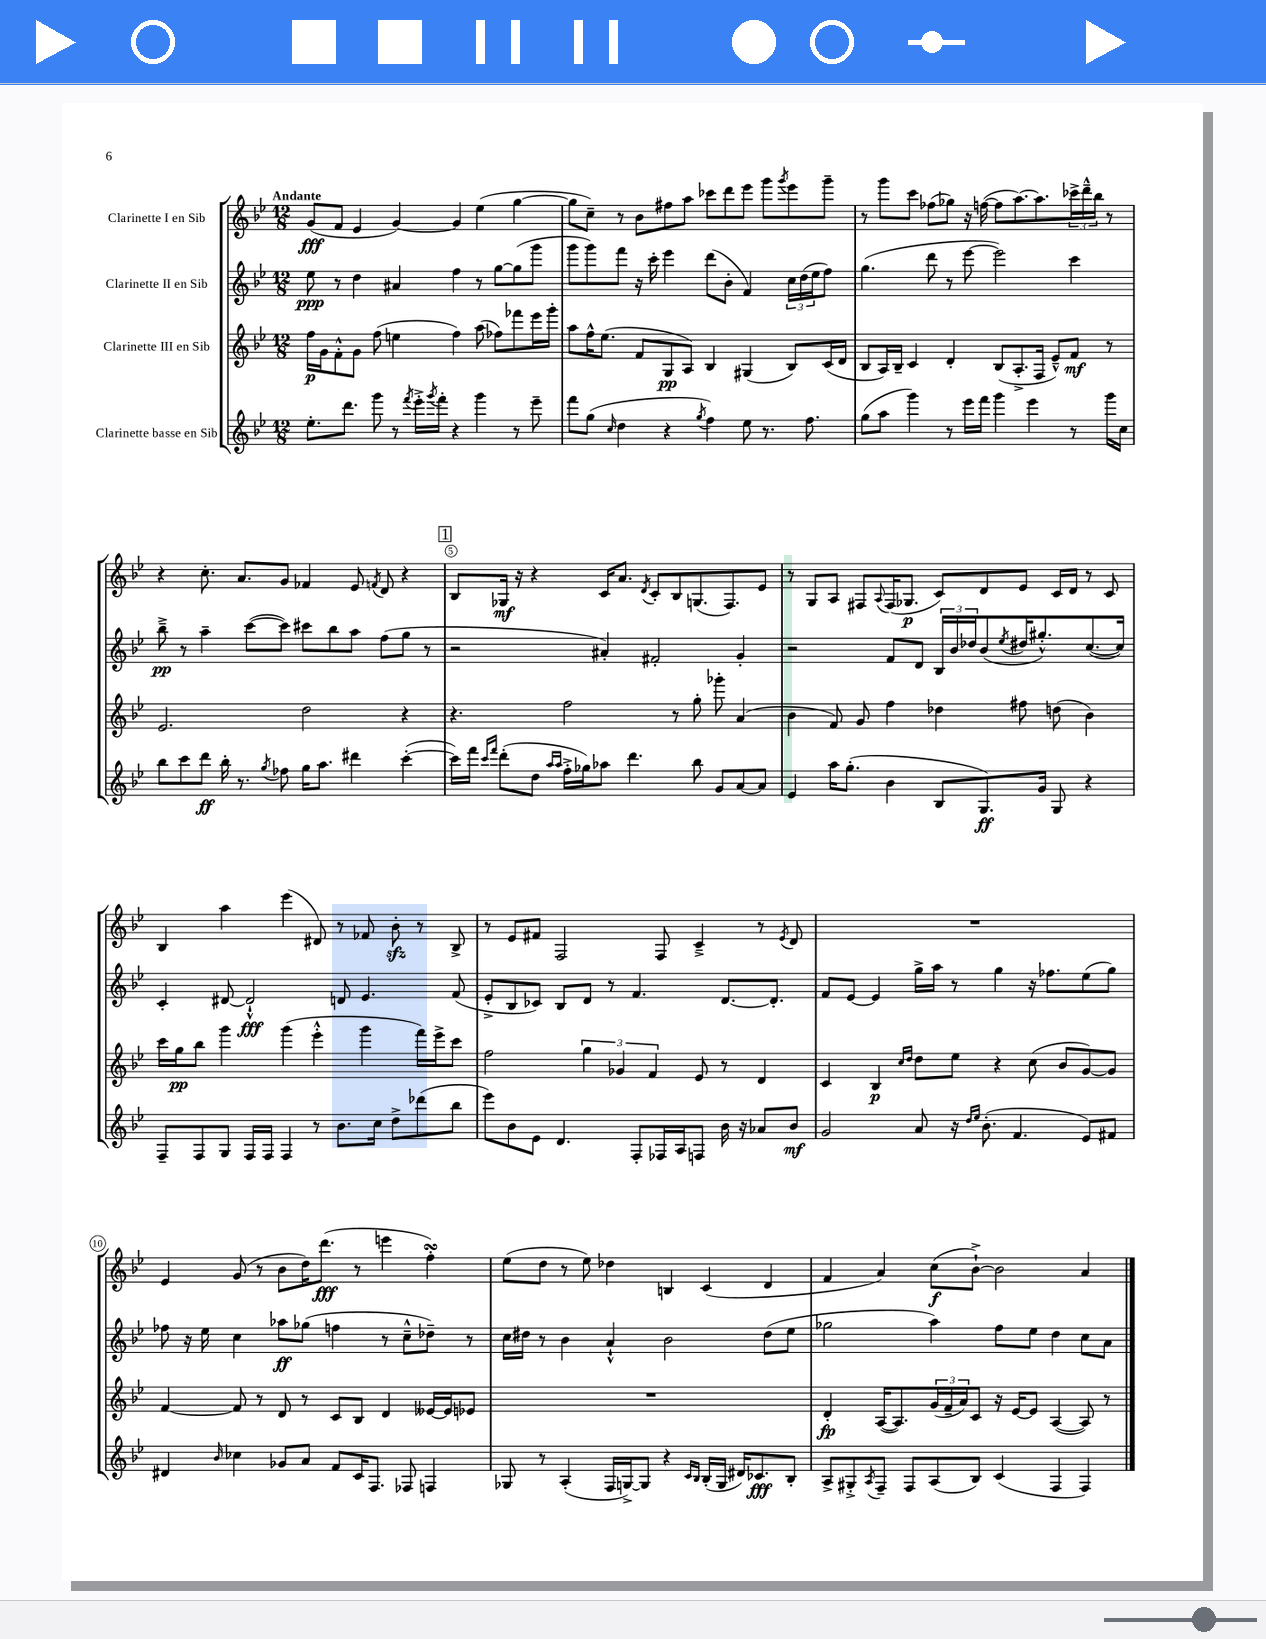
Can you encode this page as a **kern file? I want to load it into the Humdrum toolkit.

**kern	**kern	**kern	**kern
*staff4	*staff3	*staff2	*staff1
*clefG2	*clefG2	*clefG2	*clefG2
*k[b-e-]	*k[b-e-]	*k[b-e-]	*k[b-e-]
*M12/8	*M12/8	*M12/8	*M12/8
8.ee-'	16ff	8ee-	(8g
.	16g	.	.
.	8f'^^	8r	8f
8.ddd	.	.	.
.	8g	4dd	4e-
8ggg	(8ff	.	.
8r	4ee	4a#	[4g)
8qfff	.	.	.
16eee-'^	.	.	.
8qggg	.	.	.
16fff'	.	.	.
4r	4ff)	4ff	4g]
4ggg	(8aa	8r	(4ee-
.	8ff-)	[8gg	.
8r	8fff-	(8gg]	[4gg
8eee-~	16eee-	8ggg	.
.	16ggg'	.	.
=	=	=	=
8fff	8aa	8ggg	8gg]
(8gg	16ff^^	8ggg)	8cc~)
.	(8.ee-	.	.
16qqcc	.	.	.
4dd	.	8fff	8r
.	8f	16r	8b-
.	.	16ccc'	.
4r	8G	4eee-	8ff#
.	8A)	.	8aa
8qgg	.	.	.
4ff)	4B-	(8ddd	8ccc-
.	.	8b-'	8ddd
8ee-	(4G#	4f)	8eee-
8.r	.	.	8ggg
.	.	.	8qggg
.	8B-)	24cc	8eee-
.	.	(24dd	.
8.ff	.	.	.
.	.	24ee-	.
.	(16c	8ff)	8ggg~
.	16d	.	.
=	=	=	=
(8gg	8B-	(4.gg	8r
8aa	16A)	.	8ggg
.	16B-~	.	.
4ggg)	4c	.	8ccc
.	.	8ddd	(8ff-
8r	4d'	8r	8gg-)
16eee-	.	[8eee-	16r
16fff	.	.	([16ff
4ggg	(8B-	2eee-])	8ff]
.	8.A'^	.	[8.aa)
4eee-	.	.	.
.	16F	.	8.aa]
.	8e-~^^)	.	.
8r	8f	4ccc	24ccc-^
.	.	.	24ddd~^^
.	.	.	24bb-
16ggg	8r	.	8r
16cc	.	.	.
=	=	=	=
8bb-	2.e-	8bb-~^	4r
8ccc	.	8r	.
8ddd	.	4aa~	8.cc'
16bb-'	.	.	.
8.r	.	.	8.a
.	.	([8ccc	.
8qgg	.	.	.
8ff-	.	8ccc])	8g
16gg	2dd	8ccc#	4f-
8.aa	.	.	.
.	.	8bb-	.
4ddd#	.	8aa	8e-
.	.	.	8qf
.	.	(8ff	8d
([4ccc'	4r	8gg	4r
.	.	8r	.
=	=	=	=
16ccc])	4.r	2r	8B-
16fff	.	.	.
16qqccc	.	.	.
16qqfff	.	.	.
(8ddd'	.	.	16G-
.	.	.	16r
8dd	.	.	4r
16qqaa	.	.	.
16qqaa	.	.	.
16ff'^	2ff	.	.
16gg-)	.	.	.
8aa-	.	4a#')	16c
.	.	.	8.a
4.ddd	.	.	.
.	.	.	8qd
.	.	2f#'	8c'
.	8r	.	8B-
8bb-	8gg'	.	(8.G
8g	8ggg-'	.	.
.	.	.	8.F)
[8a	(4a	4g'	.
8a]	.	.	8e-
=	=	=	=
4e-	4b-	2r	8r
.	.	.	8G
16aa	8f)	.	8A
(8.gg'	.	.	.
.	8g	.	8F#
.	.	.	8qqA
4b-	4ff	8f	(16F#
.	.	.	8.G-
.	.	8d	.
8B-	4dd-	24B-	8c)
.	.	24b-	.
.	.	24dd-	.
8.G)	.	(8b-	8d
.	.	8qee-	.
.	8ff#	16dd#	8e-
16g	.	8.gg#'^^)	.
8G	(8dd	.	16c
.	.	.	16d
4r	4b-)	([8.cc	8r
.	.	.	8c
.	.	16cc])	.
=	=	=	=
8F~	16ccc	4c'	4B-
.	16gg	.	.
8F	8bb-	.	.
8G	4ggg	[8d#	4aa
16F	.	2d#`^^]	.
16F	.	.	.
4F	(4ggg	.	(4eee-
8r	4eee-'^^	.	8d#)
8.b-	.	8d	8r
.	4ggg	4.e-	8f-
16cc	.	.	.
8dd^	.	.	8b-'
(8ddd-	16fff)	.	8r
.	16eee-^	.	.
8bb-	8ccc	(8f	8B-^
=	=	=	=
8eee-)	2ff	8e-'^	8r
8b-	.	8B-	8e-
8e-	.	8c-)	8f#
4.d	.	8B-	2F
.	6gg	8d	.
.	.	8r	.
.	6g-	.	.
8F'	.	4.f	.
.	6f	.	.
16F-	.	.	8F
16A	.	.	.
8F	8e-	.	4c~^
16b-	8r	[8.d	.
16r	.	.	.
8a-	4d	.	8r
.	.	8.d']	.
.	.	.	8qe-
8b-	.	.	8d
=	=	=	=
2g	4c	8f	1.r
.	.	[8e-	.
.	4B-	4e-]	.
.	16qqcc	.	.
.	16qqdd	.	.
8a	8dd	16gg^	.
.	.	16aa	.
16r	8ee-	8r	.
16qqdd	.	.	.
16qqee-	.	.	.
(8.b-'	.	.	.
.	4r	4gg	.
4.f	.	.	.
.	(8cc	16r	.
.	.	8.ff-	.
.	8b-	.	.
8e-)	[8g)	(8ee-	.
8f#	8g]	8gg)	.
=	=	=	=
4d#	[4f	8ff-	4e-
.	.	16r	.
.	.	16ee-	.
16qqb-	.	.	.
4cc-	8f]	4cc	(8g
.	8r	.	8r
8g-	8d	8aa-	8b-
8a	8r	(8gg-	16dd)
.	.	.	(8.ddd
8f	8c	4ff	.
16c	8B-	.	8r
8.F	.	.	.
.	4d	8r	4eee
8F-	.	8cc~^^	.
4F	[16e--	8dd-~)	4ff')
.	16e--]	.	.
.	8e-	8r	.
=	=	=	=
8G-	1.r	16cc	(8ee-
.	.	16dd#	.
8r	.	8r	8dd
(4A'	.	4b-	8r
.	.	.	8ee-)
16F	.	4a`^^	4dd-
[16G^)	.	.	.
8G]	.	.	.
4r	.	2b-	4B
16qqc	.	.	.
16qqB-	.	.	.
(16B-'	.	.	(4c
16G	.	.	.
16d#)	.	.	.
8.c-	.	.	.
.	.	(8dd#	4d
8B-'	.	8ee-	.
=	=	=	=
8A^	4d'	2gg-	4f
8G#'^	.	.	.
8qA	.	.	.
8F~	([16A	.	4a)
.	8.A])	.	.
8F	.	.	.
(8A	(24g	4aa)	(8cc
.	24f~	.	.
.	24a)	.	.
8B-)	8c	.	[8b-`^)
(4c	16r	8ff	2b-]
.	[16e-	.	.
.	8e-]	8ee-	.
4F	([4A	4dd	.
4F)	8A])	8cc	4a
.	8r	8a	.
==	==	==	==
*-	*-	*-	*-
